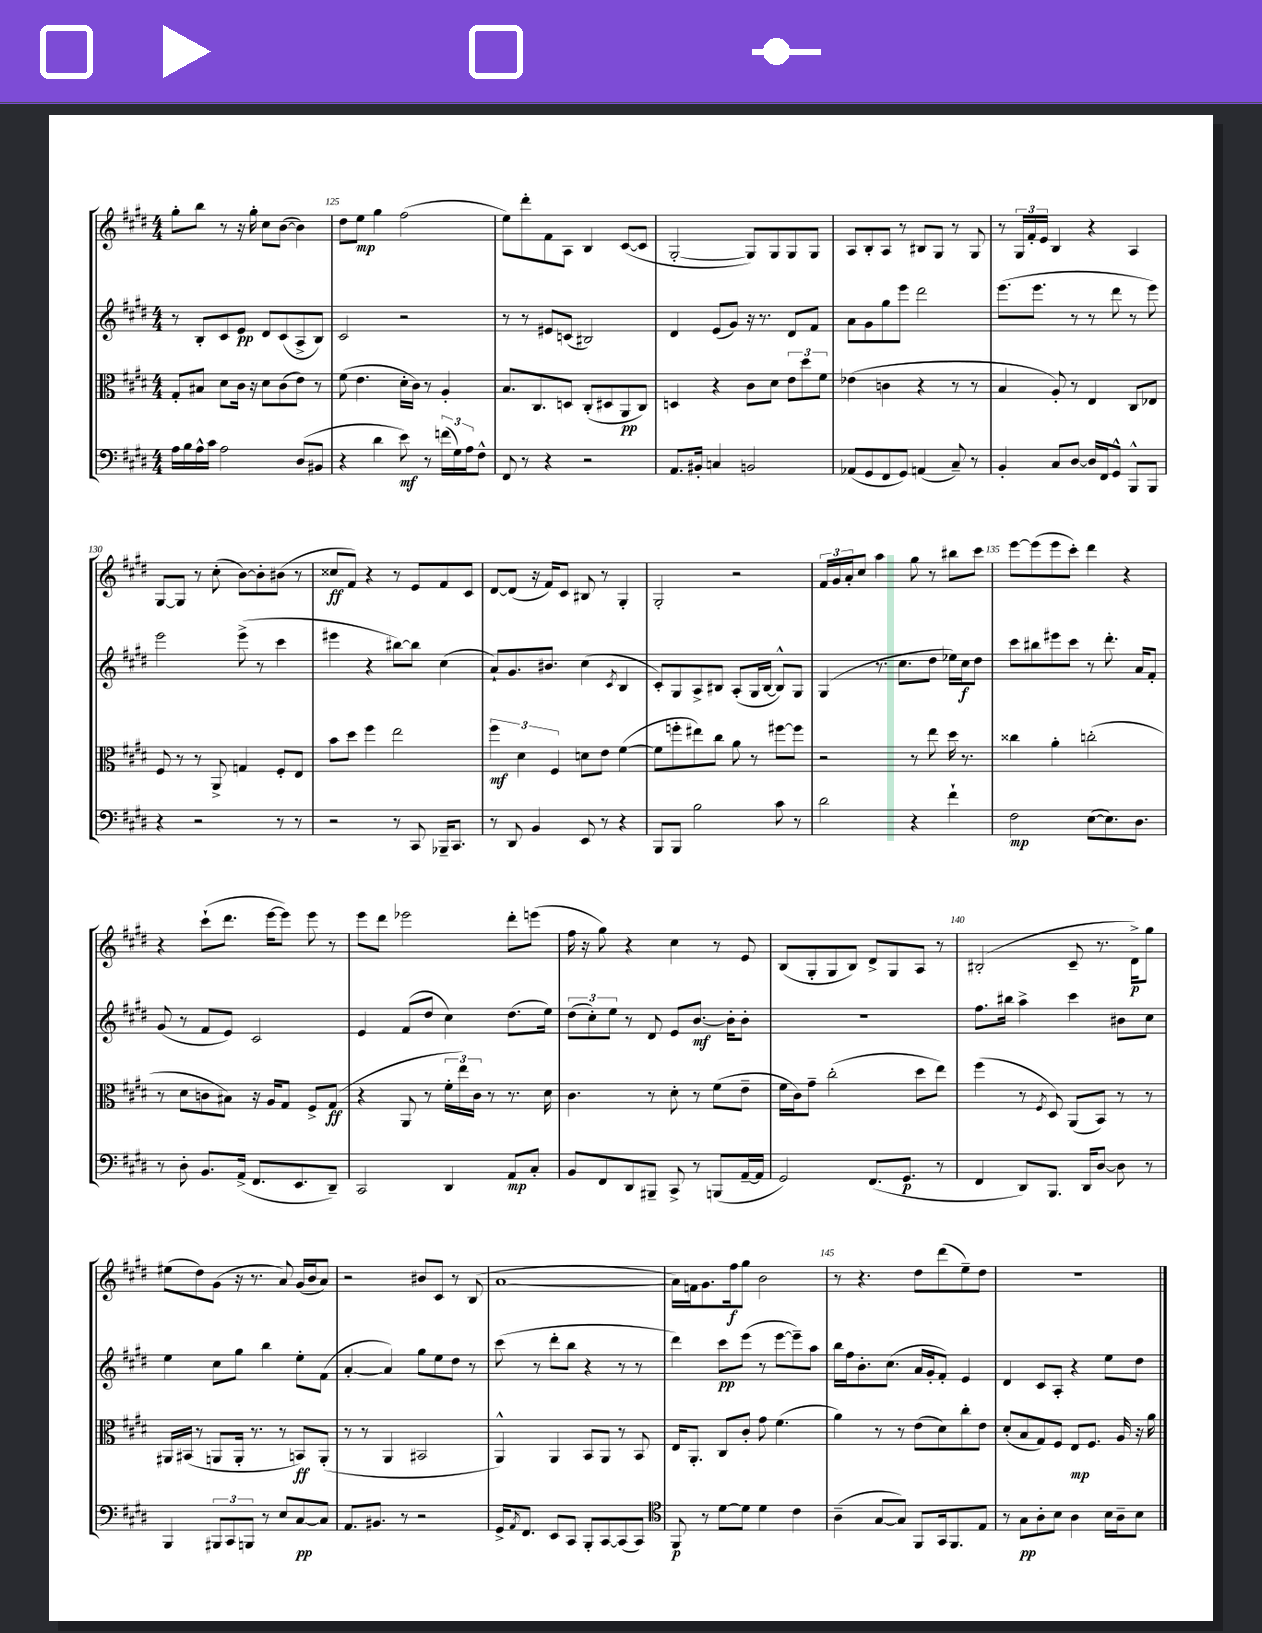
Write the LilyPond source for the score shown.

<<
\new StaffGroup <<
\new Staff = "s0" {
    \clef treble \key e \major \numericTimeSignature \time 4/4
    gis''8-. b''8 r8 r16 gis''16-. cis''8 b'8~( b'4) |
    dis''8 e''8\mp gis''4 fis''2( |
    e''8) dis'''8-. fis'8 a8 b4 cis'8~( cis'8 |
    gis2~-. gis8) gis8 gis8 gis8 |
    a8 b8-. a8 r8 bis8 gis8 r8 gis8 |
    r8 \tuplet 3/2 { gis16 fis'16-. e'16 } b4 r4 a4 |
    gis8~ gis8 r8 cis''8-.( b'8~) b'8-. bis'8( r8 |
    cisis''8\ff fis'8) r4 r8 e'8 fis'8 cis'8 |
    dis'8~ dis'8( r16 fis'16) cis'8 bis8 r8 gis4-. |
    gis2-. r2 |
    \tuplet 3/2 { fis'16 gis'16 a'16-. } cis''8 a''4 gis''8 r8 bis''8 cis'''8 |
    e'''8~ e'''8( e'''8 cis'''8-.) dis'''4 r4 |
    r4 cis'''8-!( dis'''8. e'''16~ e'''8) e'''8 r8 |
    e'''8 dis'''8 ees'''2 dis'''8-. e'''8( |
    fis''16 r16 gis''8) r4 cis''4 r8 e'8 |
    b8( gis8-. gis8 b8) dis'8-> gis8 a8 r8 |
    bis2-.( cis'8-- r8. dis'16->\p) gis''8 |
    eis''8( dis''8) gis'8( r16 r8. a'8) gis'16( b'16 a'8) |
    r2 bis'8 cis'8 r8 b8( |
    a'1~ |
    a'16) f'16 gis'8. fis''16\f gis''8 b'2 |
    r8 r4. dis''8 dis'''8( e''8--) dis''8 |
    R1 \bar "|." |
}
\new Staff = "s1" {
    \clef treble \key e \major \numericTimeSignature \time 4/4
    r8 b8-. cis'8 e'8\pp dis'8 cis'8( a8-> b8) |
    cis'2 r2 |
    r8 r8 eis'8 c'8( bis2) |
    dis'4 e'8( gis'8) r16 r8. dis'8 fis'8 |
    a'8 gis'8 gis''8 e'''8 dis'''2 |
    e'''8.( e'''8. r8 r8 dis'''8 r8 e'''8) |
    e'''2 e'''8->( r8 cis'''4 |
    eis'''4 r4 bis''8~) bis''8 cis''4( |
    a'8-!) gis'8. bis'8. cis''4( \acciaccatura { cis'8 } b4 |
    cis'8-.) gis8 a8-> bis8 a8-.( gis16 bis16~ bis8-^) gis8 |
    gis4( r8. cis''8. dis''8 ees''16) cis''16\f dis''8 |
    cis'''8 bis''8 eis'''8 cis'''8 r8 dis'''8.-. a'16 fis'8-. |
    gis'8( r8 fis'8 e'8) cis'2 |
    e'4 fis'8( dis''8 cis''4) dis''8.( e''16) |
    \tuplet 3/2 { dis''8( cis''8-.) e''8 } r8 dis'8 e'8 b'8.~\mf b'16-. b'8-. |
    r1 |
    fis''8. bis''16 a''4-> cis'''4 bis'8 cis''8 |
    e''4 cis''8 gis''8 b''4 e''8-. fis'8( |
    a'4~-. a'4) gis''8 e''8 dis''8 r8 |
    cis'''8( r8 dis'''8-. b''8 r4 r8 r8 |
    dis'''4) cis'''8\pp e'''8( r8 e'''8~ e'''8--) a''8 |
    b''16 fis''16 b'8.-. cis''8.( a'16 gis'16-. fis'8-.) e'4 |
    dis'4 cis'8 a8-. r4 e''8 dis''8 \bar "|." |
}
\new Staff = "s2" {
    \clef alto \key e \major \numericTimeSignature \time 4/4
    gis8-. bis8 dis'8 cis'16 r16 dis'8 cis'8( e'8) r8 |
    fis'8( e'4. dis'16-. cis'16) r8 a4-. |
    b8. cis8. d8 cis8-.( dis8 a,8\pp cis8) |
    d4 r4 cis'8 dis'8 \tuplet 3/2 { e'8 dis''8 fis'8 } |
    ees'4( c'4 r4 r8 r8 |
    b4 a8-.) r8 e4 cis8 ees8 |
    fis8 r8 r8 a,8-> g4 fis8-. e8 |
    b'8 dis''8 fis''4 e''2 |
    \tuplet 3/2 { fis''4\mf dis'4 fis4 } d'8 e'8 fis'4~( |
    fis'8 f''8-. eis''8) cis''8 a'8 r8 fis''8~ fis''8 |
    r2 r8 e''8 dis''16 r8. |
    cisis''4 a'4-. c''2-.( |
    r8 dis'8 c'8 bis8) r16 a16 gis8 fis8-> gis8\ff( |
    r4 a,8 r8 \tuplet 3/2 { fis'16-. e''16) cis'16 } r8 r8. dis'16 |
    cis'4. r8 dis'8-. r8 fis'8( e'8-- |
    fis'16 cis'16) gis'8-- cis''2-.( dis''8 e''8) |
    fis''4( r8 \acciaccatura { fis8 } dis8) a,8( b,8) r8 r8 |
    ais,16 bis,16( r8 a,8 a,16-. r8. r8 b,8\ff) a,8-.( |
    r8 r8 a,4 bis,2 |
    a,4-^) a,4 b,8 a,8 r8 b,8 |
    e16 a,8.-. cis8 cis'8-. gis'8 fis'4.( |
    a'4) r8 r8 e'8( dis'8) cis''8-. e'8 |
    dis'8-.( b8 gis8) fis8 e8\mp fis8. a16 r16 a'16 \bar "|." |
}
\new Staff = "s3" {
    \clef bass \key e \major \numericTimeSignature \time 4/4
    a16 b16 a16-^ cis'16 a2 dis8( bis,8 |
    r4 dis'4 e'8\mf) r8 \tuplet 3/2 { f'16( gis16) a16 } fis8-^ |
    fis,8 r8 r4 r2 |
    a,8. bis,16-. c4 b,2 |
    aes,8( gis,8 fis,8 gis,8) a,4( cis8--) r8 |
    b,4-. cis8 dis8~ dis16 fis,16 gis,8-^ b,,8-^ b,,8 |
    r4 r2 r8 r8 |
    r2 r8 cis,8 bes,,16-- cis,8. |
    r8 dis,8 b,4 e,8 r8 r4 |
    b,,8 b,,8 b2 cis'8 r8 |
    dis'2 r4 fis'4-! |
    fis2\mp e8~( e8.) dis8. |
    r8 dis8-. b,8. a,16->( fis,8. e,8. dis,8--) |
    cis,2 dis,4 a,8\mp cis8-. |
    b,8 fis,8 dis,8 bis,,8-- cis,8-> r8 b,,8( a,16~-- a,16 |
    gis,2) fis,8.( gis,8.\p r8 |
    fis,4 dis,8) b,,8. dis,16 dis8~ dis8 r8 |
    b,,4 \tuplet 3/2 { bis,,8 cis,8 b,,8 } r8 e8 cis8~\pp cis8 |
    a,8. bis,8. r8 r2 |
    gis,16-> \acciaccatura { a,8 } fis,8. e,8 cis,8 b,,8-. cis,8~ cis,8( cis,8) |
    \clef tenor fis,8\p r8 dis'8~ dis'8 dis'4 cis'4 |
    a4--( gis8~ gis8) fis,8 gis,16 fis,8. e8 |
    r8 gis8\pp a8-. b8 a4 b16 a16-- b8 \bar "|." |
}
>>
>>
\layout { \context { \Score currentBarNumber = #124 \override BarNumber.break-visibility = ##(#f #t #t) barNumberVisibility = #(every-nth-bar-number-visible 5) } }
